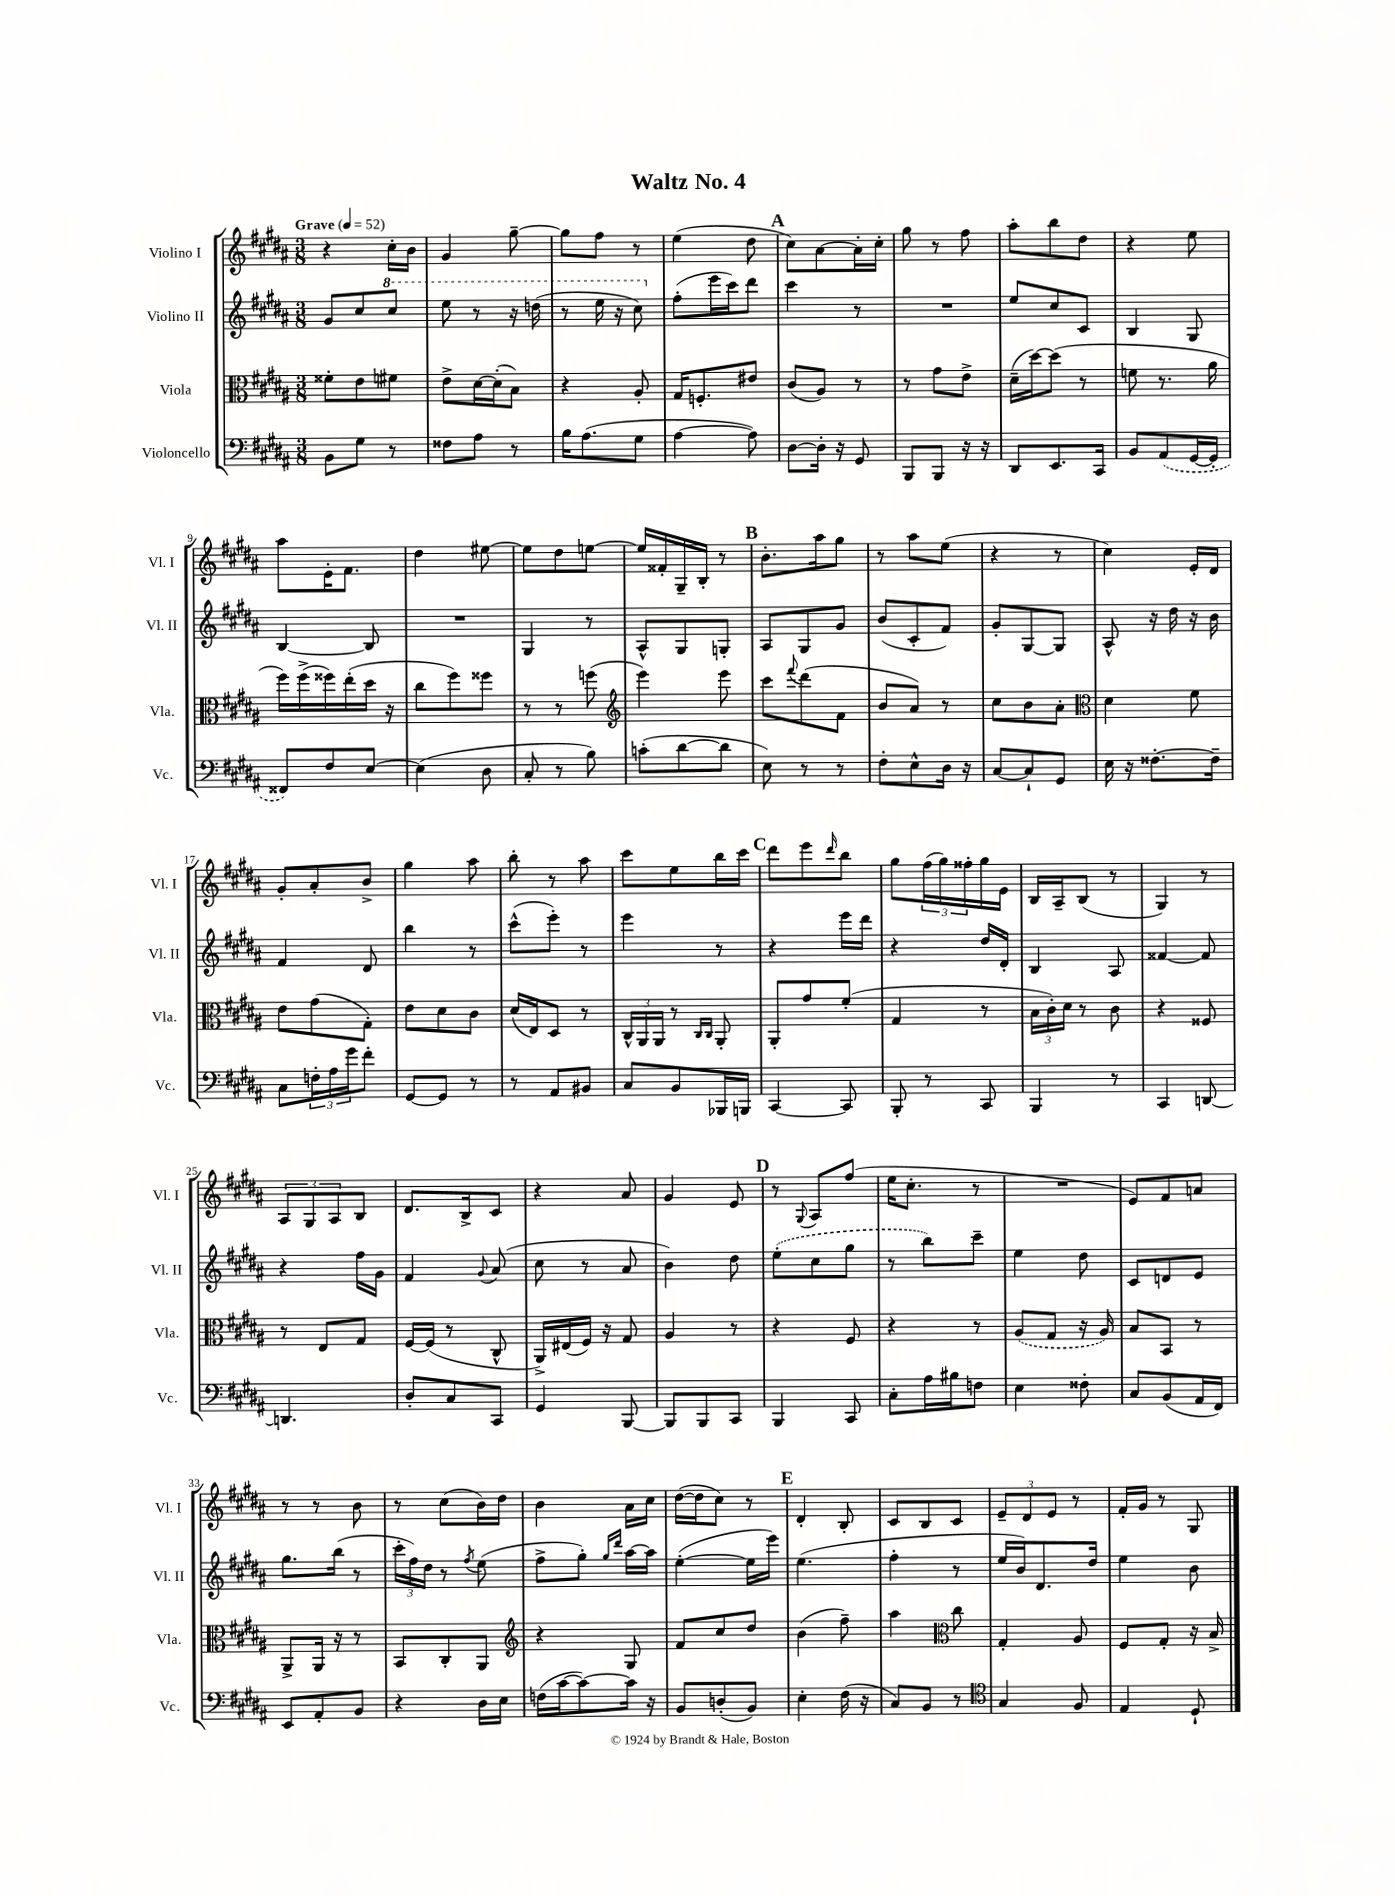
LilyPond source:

\header { title = "Waltz No. 4" }
<<
\new StaffGroup <<
\new Staff = "s0" \with { instrumentName = "Violino I" shortInstrumentName = "Vl. I" } {
    \clef treble \key b \major \numericTimeSignature \time 3/8 \tempo "Grave" 4 = 52
    r4 cis''16-. b'16 |
    gis'4 gis''8~-- |
    gis''8 fis''8 r8 |
    e''4( dis''8 |
    \mark \markup { \bold "A" } cis''8) ais'8~ ais'16-. cis''16-. |
    gis''8 r8 fis''8 |
    ais''8-. b''8 dis''8 |
    r4 e''8 |
    ais''8 e'16-. fis'8. |
    dis''4 eis''8~ |
    eis''8 dis''8 e''8~ |
    e''16 fisis'16-. gis16-- b16-. r8 |
    \mark \markup { \bold "B" } b'8.-. ais''16 gis''8 |
    r8 ais''8 e''8( |
    r4 r8 |
    cis''4) e'16-. dis'16 |
    gis'8-. ais'8-. b'8-> |
    gis''4 ais''8 |
    b''8-. r8 ais''8 |
    cis'''8 e''8 b''16 cis'''16 |
    \mark \markup { \bold "C" } dis'''8 e'''8 \grace { dis'''16 } b''8 |
    gis''8 \tuplet 3/2 { fis''16( gis''16) fisis''16-. } gis''16 e'16 |
    b16 ais16-- b8( r8 |
    gis4) r8 |
    \tuplet 3/2 { ais8 gis8 ais8 } b8 |
    dis'8. b16-> cis'8 |
    r4 ais'8 |
    gis'4 e'8 |
    \mark \markup { \bold "D" } r8 \appoggiatura { gis8 } ais8 fis''8( |
    e''16 cis''8.-. r8 |
    R4. |
    e'8) fis'8 a'8 |
    r8 r8 b'8 |
    r8 cis''8( b'16) dis''16 |
    b'4 ais'16 cis''16 |
    dis''16~( dis''16 cis''8) r8 |
    \mark \markup { \bold "E" } dis'4-. b8-. |
    cis'8 b8 cis'8 |
    \tuplet 3/2 { e'8-- dis'8 e'8 } r8 |
    fis'16-. gis'16 r8 gis8 \bar "|." |
}
\new Staff = "s1" \with { instrumentName = "Violino II" shortInstrumentName = "Vl. II" } {
    \clef treble \key b \major \numericTimeSignature \time 3/8
    gis'8 cis''8 \ottava #1 cis'''8 |
    e'''8 r8 r16 d'''16( |
    r8 e'''16 r16 cis'''8) \ottava #0 |
    fis''8-.( e'''16 cis'''16) dis'''8 |
    \mark \markup { \bold "A" } cis'''4 r8 |
    R4. |
    e''8 cis''8 cis'8 |
    b4 gis8 |
    b4~ b8 |
    R4. |
    gis4 r8 |
    ais8-^ gis8 g8-. |
    \mark \markup { \bold "B" } ais8 gis8 gis'8 |
    b'8( cis'8-. fis'8) |
    gis'8-. gis8~ gis8 |
    ais8-^ r16 dis''16 r16 b'16 |
    fis'4 dis'8 |
    b''4 r8 |
    cis'''8-^( e'''8-.) r8 |
    e'''4 r8 |
    \mark \markup { \bold "C" } r4 e'''16 dis'''16 |
    r4 dis''16 dis'16-. |
    b4 ais8 |
    fisis'4~ fisis'8 |
    r4 fis''16 gis'16 |
    fis'4 \appoggiatura { gis'8 } ais'8( |
    cis''8 r8 ais'8 |
    b'4) dis''8 |
    \mark \markup { \bold "D" } \once \slurDashed e''8-.( cis''8 gis''8 |
    r8 b''8) cis'''8-- |
    e''4 dis''8 |
    cis'8 d'8 e'8 |
    gis''8. b''16( r8 |
    \tuplet 3/2 { cis'''16-. fis''16) dis''16 } r8 \acciaccatura { fis''8 } e''8( |
    fis''8-> gis''8-.) \grace { gis''16 dis'''16 } ais''16~ ais''16 |
    e''4~-.( e''16 e'''16) |
    \mark \markup { \bold "E" } e''4.( |
    fis''4-. r8 |
    e''16 b'16) dis'8. dis''16 |
    e''4 b'8 \bar "|." |
}
\new Staff = "s2" \with { instrumentName = "Viola" shortInstrumentName = "Vla." } {
    \clef alto \key b \major \numericTimeSignature \time 3/8
    fisis'8-. e'8 fis'8 |
    e'8-> dis'16~ dis'16-.( b8) |
    r4 ais8-. |
    gis16 f8.-. eis'8 |
    \mark \markup { \bold "A" } cis'8( ais8) r8 |
    r8 gis'8 e'8-> |
    dis'16--( dis''16~) dis''8( r8 |
    f'8 r8. ais'16 |
    fis''16) fis''16->( fisis''16) e''16-.( dis''16 r16 |
    cis''8 fis''8) fisis''8 |
    r8 r8 f''8( |
    \clef treble e'''4) e'''8 |
    \mark \markup { \bold "B" } cis'''8 \appoggiatura { fis'''8 } dis'''8( fis'8 |
    b'8 ais'8) r8 |
    cis''8 b'8 ais'8-. |
    \clef alto dis'4 fis'8 |
    e'8 gis'8( gis8-.) |
    e'8 dis'8 cis'8 |
    dis'16( e16) dis8 r8 |
    \tuplet 3/2 { cis16-^ ais,16 ais,16 } r8 \grace { cis16 cis16 } ais,8-. |
    \mark \markup { \bold "C" } ais,8-. gis'8 fis'8-.( |
    gis4 r8 |
    \tuplet 3/2 { b16 cis'16-.) dis'16 } r8 cis'8 |
    r4 fisis8 |
    r8 e8 gis8 |
    fis16~ fis16( r8 cis8-^ |
    ais,16->) eis16( fis16) r16 gis8 |
    ais4 r8 |
    \mark \markup { \bold "D" } r4 fis8 |
    r4 r8 |
    \once \slurDashed ais8( gis8 r16 ais16) |
    b8 b,8 r8 |
    ais,8-> ais,16 r16 r8 |
    b,8 cis8-. ais,8 |
    \clef treble r4 gis8 |
    fis'8 cis''8 dis''8 |
    \mark \markup { \bold "E" } b'4( fis''8--) |
    ais''4 \clef alto cis''8 |
    gis4-. ais8 |
    fis8 gis8-. r16 b16-> \bar "|." |
}
\new Staff = "s3" \with { instrumentName = "Violoncello" shortInstrumentName = "Vc." } {
    \clef bass \key b \major \numericTimeSignature \time 3/8
    b,8 gis8 r8 |
    fisis8 ais8 r8 |
    b16 ais8.( gis8 |
    ais4~ ais8) |
    \mark \markup { \bold "A" } dis8~ dis16-. r16 gis,8 |
    b,,8 b,,8 r16 r16 |
    dis,8 e,8. cis,16 |
    b,8 \once \slurDashed ais,8( gis,16~ gis,16-. |
    fisis,8) fis8 e8~ |
    e4( dis8 |
    cis8-. r8 b8) |
    c'8-.( dis'8~ dis'8 |
    \mark \markup { \bold "B" } e8) r8 r8 |
    fis8-. e8-^ dis16 r16 |
    cis8~ cis8-! gis,8 |
    e16 r16 fisis8.~-. fisis16-- |
    cis8 \tuplet 3/2 { f16-. ais16 gis'16 } fis'8-. |
    gis,8~ gis,8 r8 |
    r8 ais,8 bis,8 |
    cis8 b,8 bes,,16 b,,16 |
    \mark \markup { \bold "C" } cis,4~ cis,8 |
    b,,8-. r8 cis,8 |
    b,,4 r8 |
    cis,4 d,8~ |
    d,4. |
    dis8-. cis8 cis,8 |
    gis,4 b,,8~ |
    b,,8 b,,8 cis,8 |
    \mark \markup { \bold "D" } b,,4 cis,8 |
    cis8-. ais16 bis16 f8 |
    e4 fisis8-. |
    cis8 b,8( ais,16 fis,16) |
    e,8 ais,8-. b,8 |
    r4 dis16 e16 |
    f16( cis'16~ cis'8~) cis'16 r16 |
    b,8 d8-.( b,8) |
    \mark \markup { \bold "E" } e4-. fis16( r16 |
    cis8) b,8 r8 |
    \clef tenor gis4 fis8 |
    e4 dis8-! \bar "|." |
}
>>
>>
